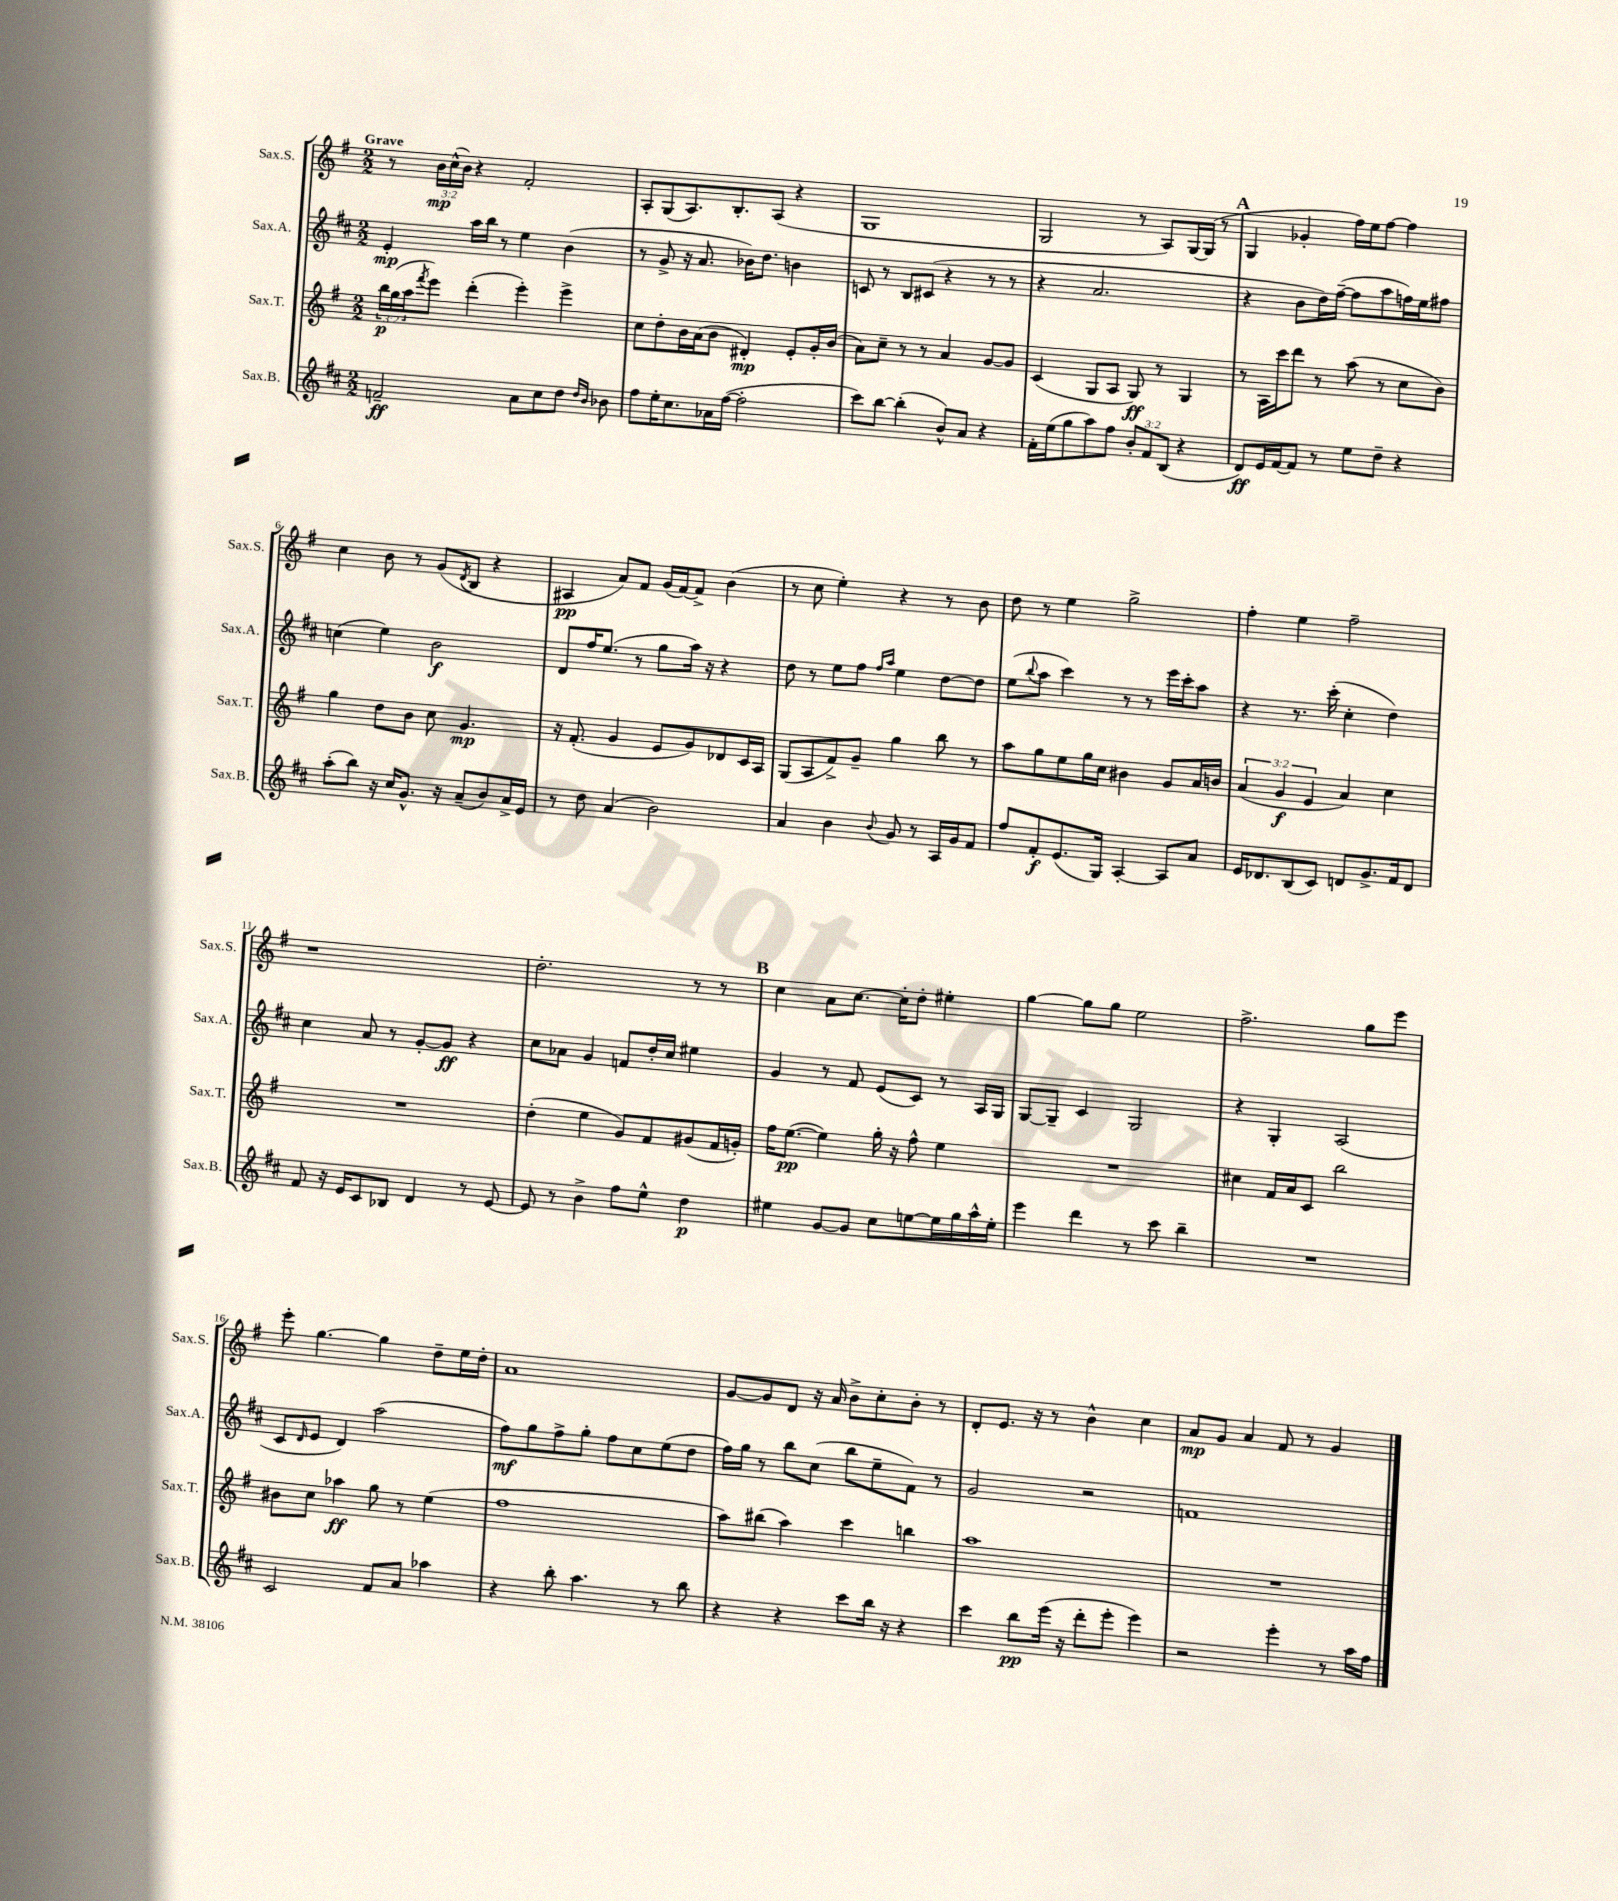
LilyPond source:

<<
\new StaffGroup <<
\new Staff = "s0" \with { instrumentName = "Sax.S." shortInstrumentName = "Sax.S." } {
    \clef treble \key g \major \numericTimeSignature \time 2/2 \override Staff.TupletNumber.text = #tuplet-number::calc-fraction-text \tempo "Grave"
    r8 \tuplet 3/2 { b'16\mp c''16-^( b'16) } r4 fis'2-. |
    a8-. g8( a8.) b8.-. a8( r4 |
    g1 |
    g2 r8 a8) g16~ g16( r8 |
    \mark \markup { \bold "A" } g4 ges'4-. fis''16) e''16 fis''8~ fis''4 |
    c''4 b'8 r8 g'8( \acciaccatura { d'8 } b8 r4 |
    ais4\pp a'8) fis'8 g'16( fis'16~) fis'8-> b'4( |
    r8 c''8 e''4-.) r4 r8 b'8 |
    d''8 r8 e''4 g''2-> |
    fis''4-. e''4 fis''2-- |
    r1 |
    d''2.-. r8 r8 |
    \mark \markup { \bold "B" } c''4 a'8 c''8.~ c''16-. d''8-. eis''4-. |
    g''4~ g''8 g''8 e''2 |
    fis''2.-> g''8 e'''8 |
    e'''8-. g''4.~ g''4 d''8-- e''16 d''16-. |
    a'1 |
    g'8~ g'8 d'8 r16 a'16 b'8-> c''8-. b'8-. r8 |
    d'8-. e'8. r16 r8 b'4-^ c''4 |
    a'8\mp g'8 a'4 fis'8 r8 g'4 \bar "|." |
}
\new Staff = "s1" \with { instrumentName = "Sax.A." shortInstrumentName = "Sax.A." } {
    \clef treble \key d \major \numericTimeSignature \time 2/2
    e'4-.\mp a''16 b''16 r8 e''4 b'4( |
    r8 g'8-> r16 a'8. bes'16) d''8. b'4 |
    c'8 r8 b8 cis'8( r4 r8 r8 |
    r4 a'2. |
    \mark \markup { \bold "A" } r4 b'8 d''16) fis''16~--( fis''8 a''8 f''16) e''16 fis''8 |
    c''4( e''4) b'2\f |
    d'8 fis''16 e''8.( r8 g''8 a''16) r16 r4 |
    d''8 r8 e''8 fis''8 \grace { fis''16 a''16 } e''4 d''8~ d''8 |
    e''8( \appoggiatura { b''8 } a''8 cis'''4) r8 r8 e'''16 cis'''16-. a''8 |
    r4 r8. cis'''16-.( cis''4-. d''4) |
    cis''4 a'8 r8 g'8~-. g'8\ff r4 |
    cis''8 aes'8 g'4 f'8 d''16-. cis''16 eis''4 |
    \mark \markup { \bold "B" } g'4 r8 fis'8 e'8( cis'8) r8 a16 g16 |
    g8~ g8-- cis'4 g2 |
    r4 g4-. a2( |
    cis'8 \grace { d'16 } e'8 d'4) a''2( |
    fis''8\mf) g''8 fis''8-> g''8-. fis''8 cis''8 e''8( d''8 |
    fis''16) g''16 r8 b''8 cis''8( b''8 e''8-- fis'8) r8 |
    g'2 r2 |
    f'1 \bar "|." |
}
\new Staff = "s2" \with { instrumentName = "Sax.T." shortInstrumentName = "Sax.T." } {
    \clef treble \key g \major \numericTimeSignature \time 2/2 \override Staff.TupletNumber.text = #tuplet-number::calc-fraction-text
    \tuplet 3/2 { b''16\p g''16( a''16 } \acciaccatura { fis'''8 } e'''8) d'''4-.( e'''4-.) e'''4-> |
    c''8 d''8-. b'16 a'16( b'8 dis'4-.\mp) e'8-. g'16-. b'16( |
    a'8) c''8-- r8 r8 a'4 g'8~ g'8 |
    c'4( g8 a8 g8\ff) r8 g4 |
    \mark \markup { \bold "A" } r8 a16 c'''16 d'''8 r8 a''8( r8 c''8 b'8) |
    g''4 d''8 b'8 c''8 g'4.\mp |
    r16 fis'8.-.( g'4 e'8 g'8) des'8 c'16 a16 |
    g8( a8 fis'8->) g'8-- g''4 b''8 r8 |
    a''8 g''8 e''8 g''16 c''16 bis'4 g'8 a'16 b'16 |
    \tuplet 3/2 { a'4( g'4\f e'4 } a'4) c''4 |
    R1 |
    d''4-.( e''4 g'8) fis'8 gis'8( fis'16 g'16-.) |
    \mark \markup { \bold "B" } fis''16 e''8.~\pp( e''4) g''16-. r16 fis''8-^ e''4 |
    R1 |
    cis''4 fis'16 a'16 c'8 b''2 |
    bis'8 c''8 aes''4\ff g''8 r8 e''4( |
    fis''1 |
    a''8) bis''8( a''4) c'''4 b''4 |
    a''1 |
    R1 \bar "|." |
}
\new Staff = "s3" \with { instrumentName = "Sax.B." shortInstrumentName = "Sax.B." } {
    \clef treble \key d \major \numericTimeSignature \time 2/2 \override Staff.TupletNumber.text = #tuplet-number::calc-fraction-text
    f'2--\ff a'8 cis''8 d''8 \grace { d''16 b'16 } bes'8 |
    fis''8 e''16-. cis''8. aes'16 fis''16~( fis''2-. |
    cis'''8) b''8~ b''4-.( b'8-^) a'8 r4 |
    fis'16-. e''16( g''8 a''8) fis''8 \tuplet 3/2 { b'8-. fis'8 b8( } r4 |
    \mark \markup { \bold "A" } d'8\ff) e'16 fis'16~ fis'8 r8 e''8 d''8-- r4 |
    a''8-.( b''8) r16 cis''16 g'8.-^ r16 a'8--( b'8) a'16-> e'16 |
    r8 d''8 a'4( b'2) |
    a'4 b'4 \appoggiatura { b'8 } g'8 r8 a16 g'16 fis'8 |
    fis''8 fis'8-.\f e'8.( g16) a4~-. a8 a'8 |
    e'16 des'8. b8( cis'8) d'8 g'8.-> fis'16 d'8 |
    fis'8 r16 e'16 cis'8 bes8 d'4 r8 e'8~ |
    e'8 r8 b'4-> fis''8 e''8-^ d''4\p |
    \mark \markup { \bold "B" } eis''4 g'8~ g'8 cis''8 e''8~ e''16 g''16 a''16-^ e''16-. |
    e'''4 d'''4 r8 cis'''8 b''4-- |
    R1 |
    cis'2 fis'8 a'8 aes''4 |
    r4 b''8-. a''4. r8 b''8 |
    r4 r4 cis'''8 b''16 r16 r4 |
    cis'''4 b''8\pp e'''16( r16 d'''8-. e'''8-. e'''4) |
    r2 e'''4-. r8 a''16 fis''16 \bar "|." |
}
>>
>>
